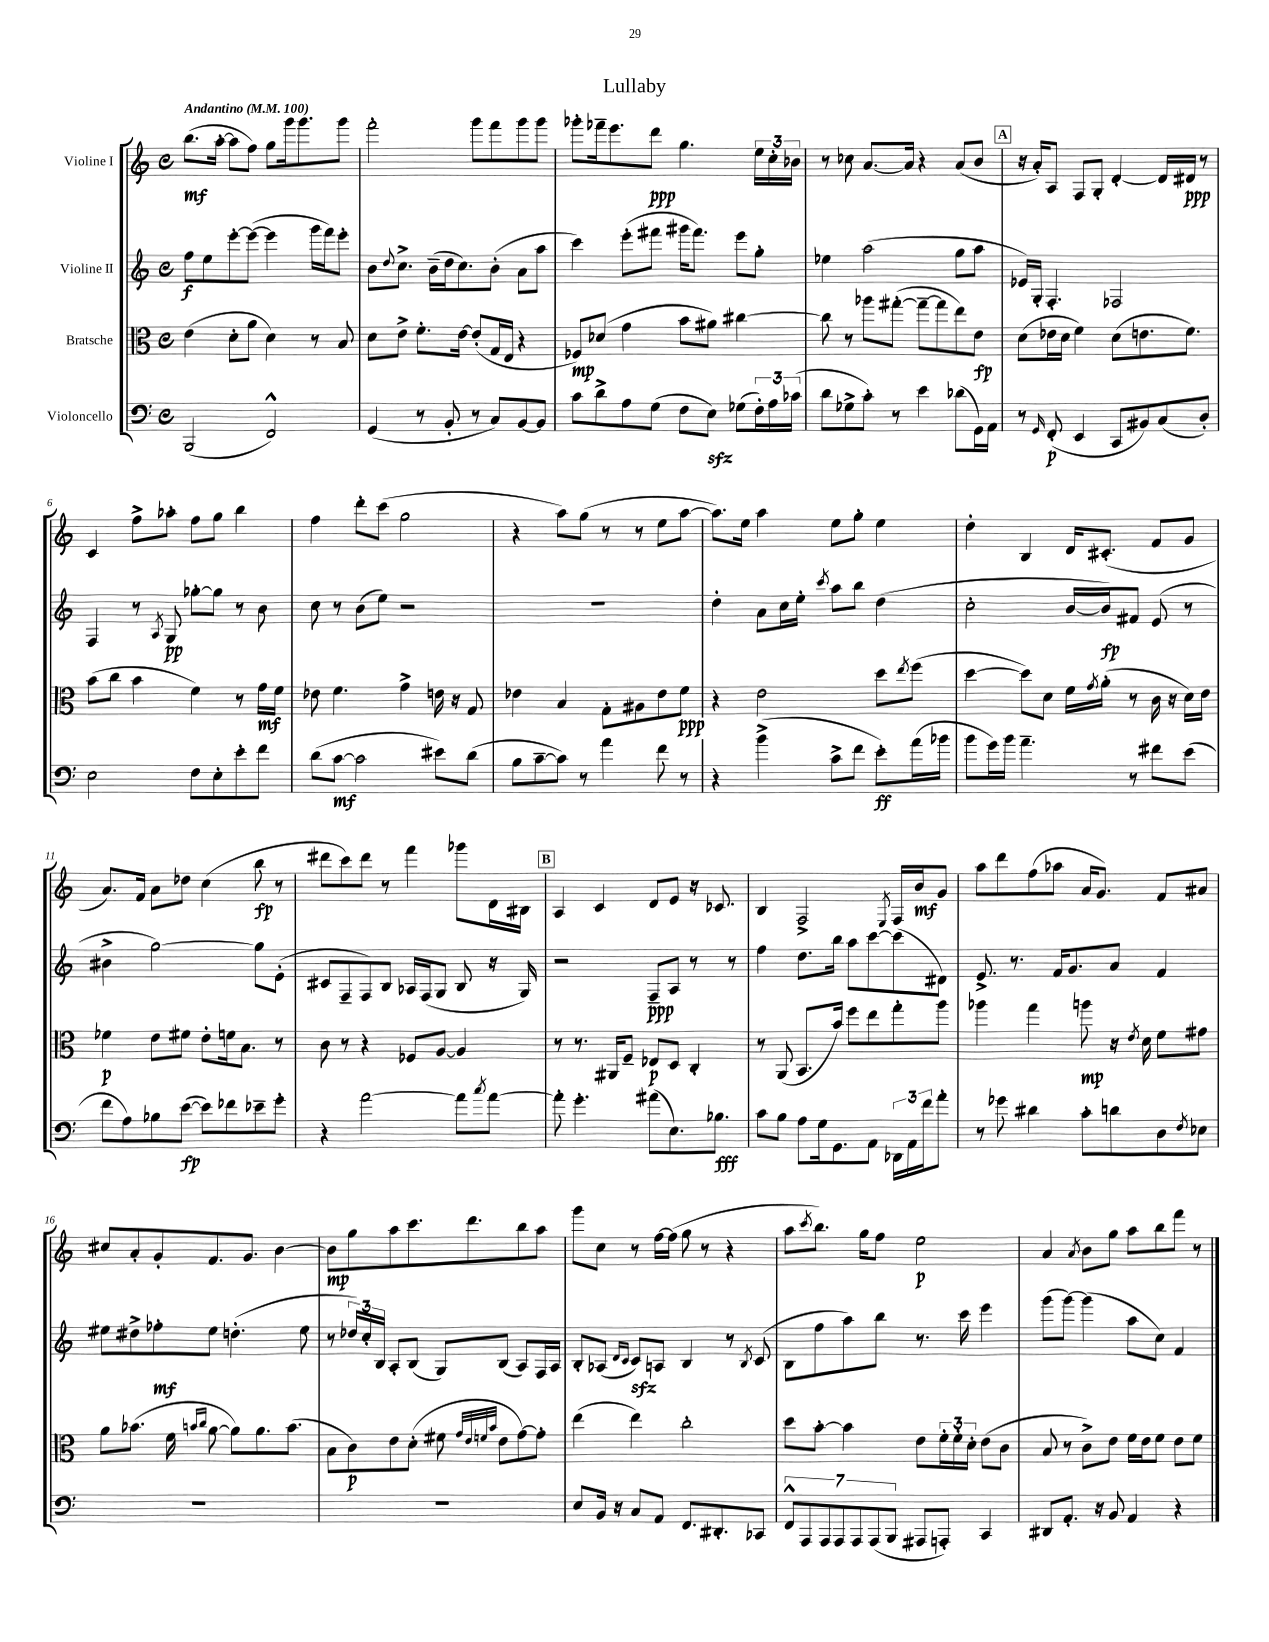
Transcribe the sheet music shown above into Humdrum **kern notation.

**kern	**kern	**kern	**kern
*staff4	*staff3	*staff2	*staff1
*clefF4	*clefC3	*clefG2	*clefG2
*k[]	*k[]	*k[]	*k[]
*M4/4	*M4/4	*M4/4	*M4/4
*met(c)	*met(c)	*met(c)	*met(c)
*MM100	*MM100	*MM100	*MM100
(2BBB	(4e	8ff	(8.bb
.	.	8ee	.
.	.	.	[16aa'
.	8d'	[8eee'	8aa]
.	8a	(8eee_	8ff)
2FF^^)	4d)	4eee]	8gg
.	.	.	16ggg
.	.	.	8.ggg
.	8r	16ggg	.
.	.	16fff)	.
.	8B	8eee'	8ggg
=	=	=	=
(4GG	8d	8b	2fff'
.	.	8qqdd	.
.	8e^	8.cc^	.
8r	8.f'	.	.
.	.	(16b~	.
8BB'	.	16dd	.
.	[16e	8.cc)	.
8r	(8e']	.	8ggg
8C)	16G	(8b'	8fff
.	16E	.	.
[8BB	4r	8a	8ggg
8BB]	.	8aa	8ggg
=	=	=	=
8c	8F-)	4ccc)	8ggg-'
8d^	(8d-	.	16fff-~
.	.	.	8.eee
8A	4g	(8eee'	.
(8G	.	8fff#	8ddd
8F	8b	16ggg#	4.gg
.	.	8.fff#)	.
8E)	8a#)	.	.
(8G-	[4cc#	8eee	.
24F')	.	8gg'	24ee
24A	.	.	24cc'
(24c-	.	.	24b-
=	=	=	=
8d	8cc#]	4ee-	8r
8G-^	8r	.	8cc-
8c')	8aa-	(2aa	[8.a
8r	([8gg#'	.	.
.	.	.	16a]
4e	8gg#~_	.	4r
.	8gg#]	.	.
(8d-	8ee)	8gg	(8a
16GG)	8e	8aa	8b
16AA	.	.	.
=	=	=	=
8r	(8d	16e-)	16r
.	.	16G'	16a')
16qqGG	.	.	.
(8FF'	16e-	4.F'	8A
.	16d	.	.
4EE	4f)	.	8F
.	.	.	8G'
8CC	(8d	2F-	[4d'
8BB#)	8.e	.	.
(8C	.	.	16d]
.	8.f)	.	16d#
8D')	.	.	8r
=	=	=	=
2E	(8b	4F	4c
.	8cc	.	.
.	4b	8r	8ff^
.	.	8qA	.
.	.	8G	8aa-'
8F	4f)	[8gg-'	8ff
8E'	.	8gg-]	8gg
8e'	8r	8r	4bb
8f	16g	8b	.
.	16f	.	.
=	=	=	=
(8d	8e-	8cc	4ff
[8c	4.f	8r	.
2c]	.	(8b	8ddd'
.	.	8ee)	(8ccc
.	4g^	2r	2gg
8e#)	16e	.	.
.	16r	.	.
(8d	8G	.	.
=	=	=	=
8B	4e-	1r	4r
[8c~	.	.	.
8c])	4B	.	8aa)
8r	.	.	(8gg
4a	8G'	.	8r
.	8A#	.	8r
8f	8e-	.	8ee
8r	8f	.	[8aa
=	=	=	=
4r	4r	4dd'	8.aa])
.	.	.	16ee
(4b^	2e	8a	4aa
.	.	16cc	.
.	.	16ee'	.
.	.	8qccc	.
8c^	.	8aa	8ee
8f	.	8bb	8gg'
8e')	8dd	(4dd	4ee
.	8qee	.	.
(16a	(8ff	.	.
16b-	.	.	.
=	=	=	=
8b	[4dd	2cc'	4dd'
16g)	.	.	.
16b	.	.	.
4.a~	8dd])	.	4B
.	8d	.	.
.	16f	[16b	16d
.	8qg	.	.
.	(16a'	16b])	(8.c#'
8r	8r	8f#	.
8f#	16c	(8e	8f
.	16r	.	.
(8e	16d)	8r	8g
.	16e	.	.
=	=	=	=
8f	4f-	4b#^	8.a)
8A)	.	.	.
.	.	.	16f
8B-	8e	[2gg)	8a
([8e	8f#	.	8dd-
8e])	8e'	.	(4cc
8f-	16f	.	.
.	8.B	.	.
8e-~	.	8gg]	8bb
8g'	8r	(8e'	8r
=	=	=	=
4r	8c	8c#	8ddd#
.	8r	8F~	8ccc)
[2a	4r	8F)	8ddd#
.	.	8B	8r
.	8F-	16A-	4fff
.	.	(16F	.
.	[8A	8G	.
8a]	4A]	8B	8ggg-
8qcc	.	.	.
[8a	.	16r	16d
.	.	16G)	16B#
=	=	=	=
8a']	8r	2r	4A
4.g'	8.r	.	.
.	.	.	4c
.	16AA#	.	.
.	8F~	.	.
(8a#	8E-	8F~	8d
8.E)	8D	8A	8e
.	4C'	8r	16r
8.B-	.	.	8.c-
.	.	8r	.
=	=	=	=
8c	8r	4ff	4B
8B	(8AA	.	.
8A	8.BB	8.dd	2F^
16G	.	.	.
8.GG	16b)	16bb	.
.	8ff	8aa	.
8AA	8ee	[8ccc	.
.	.	.	8qE
24DD-	8gg'	(8ccc]	16F
24AA	.	.	.
.	.	.	16b
24f	.	.	.
8a'	8aa	8d#)	8g
=	=	=	=
8r	4aa-	8.e^	8aa
8g-	.	.	8ddd
.	.	8.r	.
4d#	4gg	.	(8ff
.	.	16f	8aa-
.	.	8.g	.
8c'	8aa	.	16a
.	.	.	8.g)
8d	16r	8a	.
.	8qe	.	.
.	16d	.	.
8D	8f	4f	8f
8qF	.	.	.
8E-	8g#	.	8a#
=	=	=	=
1r	8a	8ee#	8cc#
.	(8.b-	8dd#^	8a'
.	.	8ff-'	8g'
.	16f	.	.
.	16qqb	.	.
.	16qqcc	.	.
.	[8a	8ee#	8.f
.	8a])	(4.dd'	.
.	.	.	8.g
.	8.a	.	.
.	.	.	[4b
.	(8.b	.	.
.	.	8ee#	.
=	=	=	=
1r	8B	8r	8b]
.	8c)	24dd-)	8gg
.	.	24cc'	.
.	.	24B	.
.	8e	8A'	8aa
.	(8d'	(8B	8.ccc
.	8f#	8G)	.
.	.	.	8.ddd
.	32qqg	.	.
.	32qqe	.	.
.	32qqf	.	.
.	32qqb	.	.
.	8e	(8B	.
.	[8g)	8A)	8bb
.	8g']	16F	8aa
.	.	16A	.
=	=	=	=
8E	(4ee	8B'	8ggg
16BB	.	(8A-	8cc
16r	.	.	.
.	.	16qqd	.
.	.	16qqc	.
8C	4ee)	8c)	8r
8AA	.	8A	[16ff
.	.	.	(16ff]
8.FF	2cc'	4B	8gg
.	.	.	8r
8.DD#'	.	.	.
.	.	8r	4r
.	.	8qB	.
8CC-	.	(8c	.
=	=	=	=
14FF^^	8dd	8B	8aa
14AAA	.	.	.
.	.	.	8qccc
.	[8b'	8ff	8.bb)
14AAA	.	.	.
14AAA	.	.	.
.	4b]	8aa)	.
14AAA	.	.	.
.	.	.	16gg
(14AAA	.	.	.
.	.	8bb	8ff
14BBB	.	.	.
8AAA#	8e	8.r	2ee
8AAA')	24f'	.	.
.	24f'	.	.
.	.	16ccc	.
.	24d'	.	.
4CC	(8e	4eee	.
.	8c	.	.
=	=	=	=
8DD#	8B	(8ggg	4a
8.AA'	8r	[8ggg)	.
.	.	.	8qa
.	8c^)	(4ggg]	8b
16r	.	.	.
8BB	8e	.	8gg
4AA	16f	8aa	8aa
.	16e	.	.
.	8f	8cc)	8bb
4r	8e	4f	8fff
.	8f	.	8r
==	==	==	==
*-	*-	*-	*-
